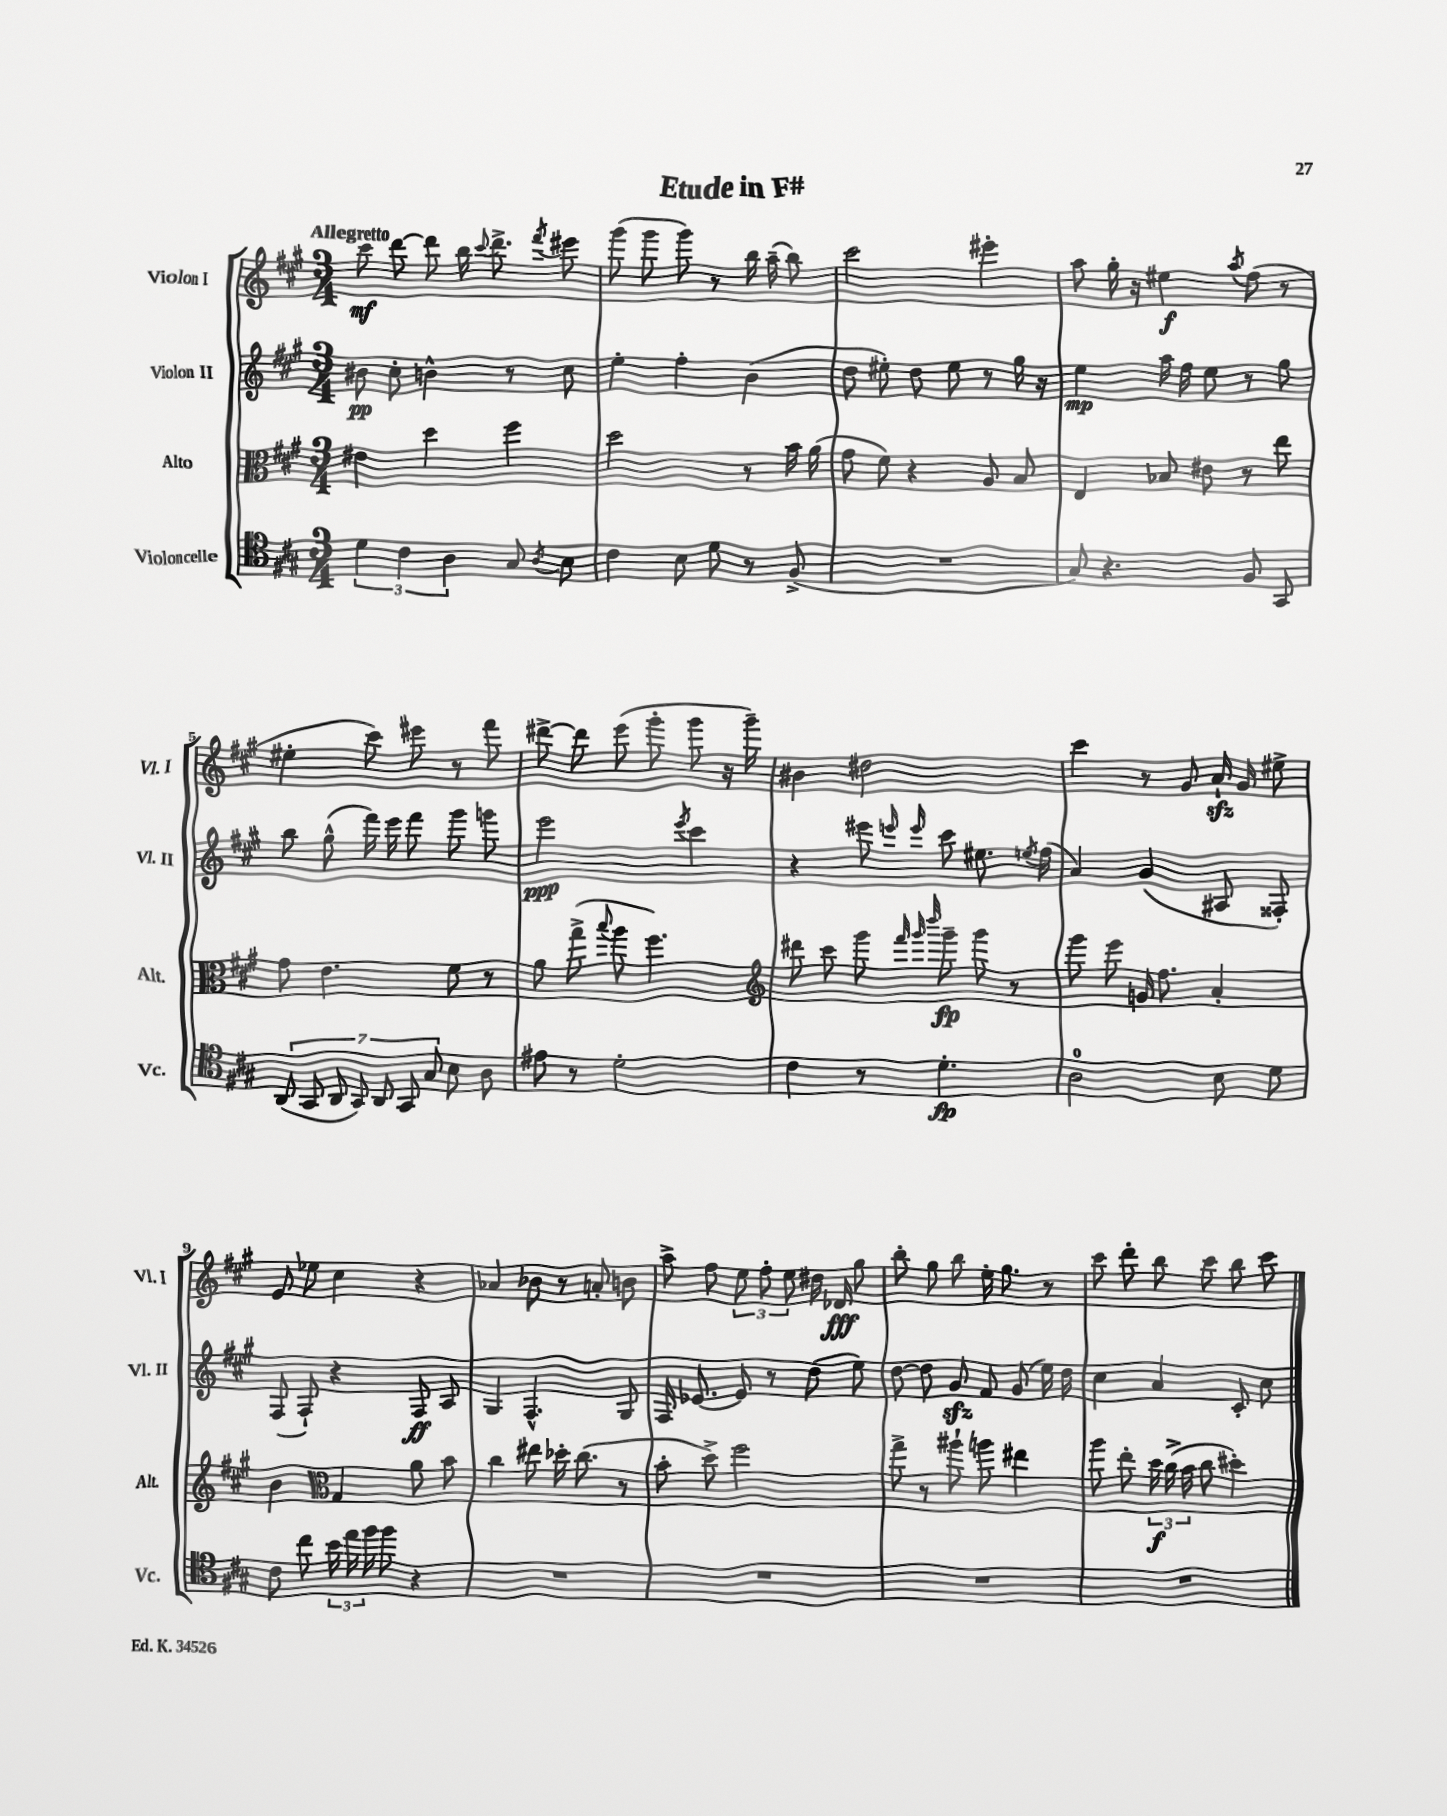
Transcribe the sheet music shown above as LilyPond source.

\header { title = "Etude in F#" }
<<
\new StaffGroup <<
\new Staff = "s0" \with { instrumentName = "Violon I" shortInstrumentName = "Vl. I" } {
    \clef treble \key a \major \numericTimeSignature \time 3/4 \tempo "Allegretto"
    \autoBeamOff cis'''8\mf d'''8~ d'''8 b''16 \appoggiatura { cis'''8 } d'''8.-> \acciaccatura { fis'''8 } eis'''8 |
    gis'''8( gis'''8 gis'''8) r8 b''16 a''16--( b''8) |
    cis'''2 eis'''4-. |
    a''8 gis''16-. r16 eis''4\f \acciaccatura { a''8 } fis''8( r8 |
    eis''4-. cis'''8) eis'''8 r8 fis'''8 |
    dis'''8~-> dis'''8 e'''8( gis'''8-. gis'''8 r16 gis'''16--) |
    bis'4 dis''2 |
    cis'''4 r8 gis'8 a'16-!\sfz gis'16 eis''8-> |
    e'8 ees''8 cis''4 r4 |
    aes'4 bes'8 r8 a'8-. b'8 |
    a''8-> fis''8 \tuplet 3/2 { e''8 fis''8-. e''8 } dis''16 des'16\fff gis''8 |
    b''8-. gis''8 b''8 e''16-. gis''8. r8 |
    cis'''8 d'''8-. b''8 cis'''8 b''8 cis'''8 \bar "|." |
}
\new Staff = "s1" \with { instrumentName = "Violon II" shortInstrumentName = "Vl. II" } {
    \clef treble \key a \major \numericTimeSignature \time 3/4
    \autoBeamOff bis'8\pp cis''8-. b'4-^ r8 cis''8 |
    e''4-. fis''4-. b'4( |
    d''8 eis''8-.) d''8 eis''8 r8 gis''16 r16 |
    e''4\mp a''16 fis''16 e''8 r8 gis''8 |
    b''8 gis''8-^( fis'''16) e'''16 fis'''8 gis'''8 g'''8 |
    e'''2\ppp \acciaccatura { e'''8 } cis'''4 |
    r4 eis'''8 \grace { e'''16 e'''16 } cis'''8 eis''8. \acciaccatura { e''8 } fis''16( |
    a'4) gis'4( ais8 fisis8-.) |
    fis8( fis8-!) r4 fis8\ff a8 |
    gis4 fis4.-^ gis8 |
    fis16 ees'8.~ ees'8 r8 d''8( e''8) |
    d''8~ d''8 gis'8\sfz fis'8 gis'8( e''16) d''16 |
    cis''4 a'4 cis'8-. cis''8 \bar "|." |
}
\new Staff = "s2" \with { instrumentName = "Alto" shortInstrumentName = "Alt." } {
    \clef alto \key a \major \numericTimeSignature \time 3/4
    \autoBeamOff eis'4 d''4 fis''4 |
    d''2 r8 b'16 a'16( |
    gis'8 fis'8) r4 a8 b8 |
    e4 bes8 eis'8 r8 e''8 |
    gis'8 e'4. fis'8 r8 |
    a'8 gis''8->( \appoggiatura { b''8 } a''8 fis''4.) |
    \clef treble dis'''8 cis'''8 gis'''8 \grace { fis'''32 gis'''32 d''''32 } gis'''8--\fp gis'''8 r8 |
    gis'''8 e'''8 g'16 fis''8. a'4-. |
    b'4 \clef alto gis4 a'8 b'8 |
    cis''4 eis''8 des''16-. cis''8.( r8 |
    b'8-. d''8->) fis''2 |
    gis''8-> r8 ais''8-! a''8 eis''4 |
    a''8 e''8-. \tuplet 3/2 { d''16\f cis''16->( b'16 } cis''8 dis''4-.) \bar "|." |
}
\new Staff = "s3" \with { instrumentName = "Violoncelle" shortInstrumentName = "Vc." } {
    \clef tenor \key a \major \numericTimeSignature \time 3/4
    \autoBeamOff \tuplet 3/2 { d'4 cis'4 a4 } gis8 \acciaccatura { a8 } b8 |
    cis'4 b8 d'8 r8 fis8->( |
    R2. |
    gis8) r4. fis8 gis,8 |
    \tuplet 7/4 { a,8( gis,8 a,8 gis,8) a,8 gis,8 gis8 } b8 a8 |
    eis'8 r8 d'2-. |
    cis'4 r8 d'4.-.\fp |
    a2-0 b8 d'8 |
    cis'8 cis''8 \tuplet 3/2 { b'16 e''16 fis''16 } fis''8 r4 |
    R2. |
    R2. |
    R2. |
    R2. \bar "|." |
}
>>
>>
